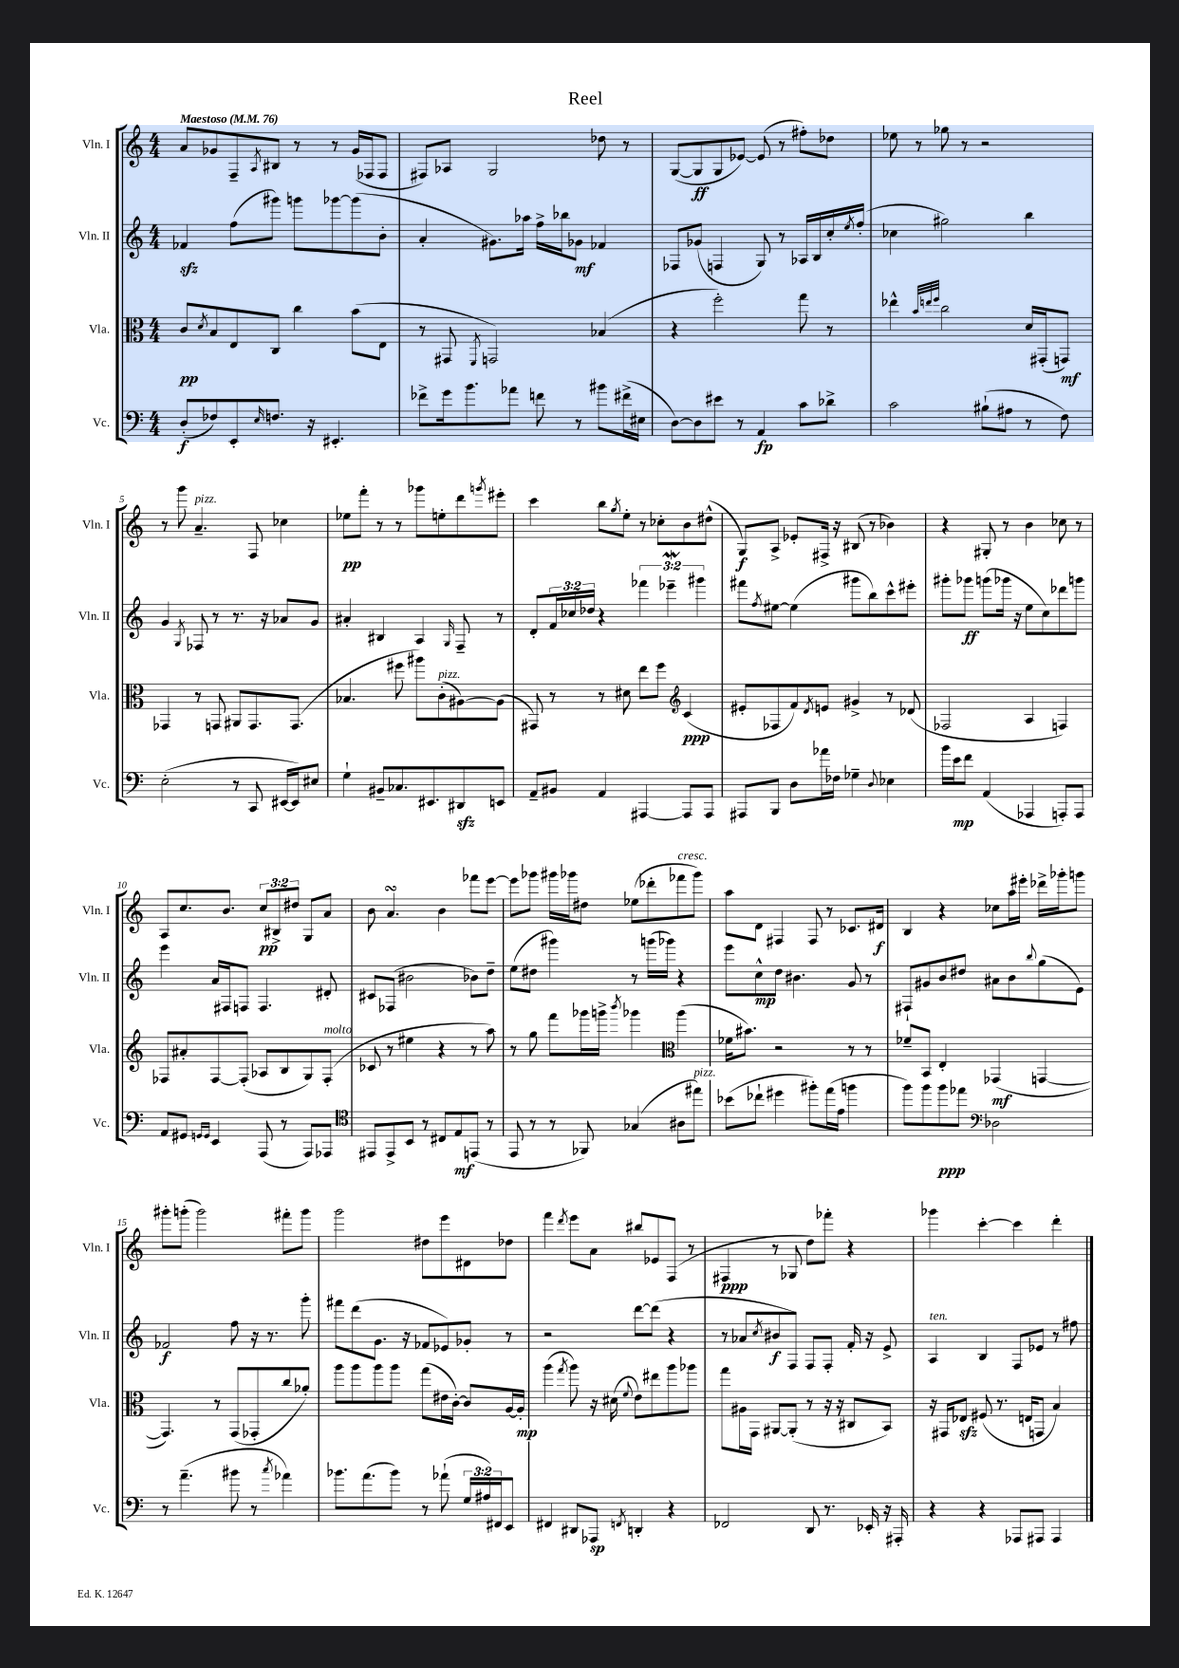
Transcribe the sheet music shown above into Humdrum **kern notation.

**kern	**kern	**kern	**kern
*staff4	*staff3	*staff2	*staff1
*clefF4	*clefC3	*clefG2	*clefG2
*k[]	*k[]	*k[]	*k[]
*M4/4	*M4/4	*M4/4	*M4/4
*MM76	*MM76	*MM76	*MM76
(8D'	8c	4f-	8a
.	8qd	.	.
8F-)	8B	.	8g-
8EE'	8E	(8ff	8F~
16qqE	.	.	8qA
8.F	8C	8ggg#)	8B#
.	4cc	8ggg	8r
16r	.	.	.
4.EE#'	.	[8ggg-	8r
.	(8b	(8ggg-]	(16g-
.	.	.	16F-
.	8E	8b'	8F-
=	=	=	=
8f-^	8r	4a'	8F#)
16g	8GG#	.	8A-
8.b	.	.	.
.	8qFF	.	.
.	2GG)	8.g#)	2G
8a-	.	.	.
.	.	16aa-	.
8f	.	16ff^	.
.	.	16bb-	.
8r	.	8g-	.
8b#	(4B-	4f-	8dd-
(16f#^	.	.	8r
16E#	.	.	.
=	=	=	=
[8D)	4r	8F-	([8G
8D]	.	(8g-	8G]
8e#	2ff')	4F	8G
8r	.	.	[8e-)
4AA	.	8G)	(8e-]
.	.	8r	8r
8c	8gg	16A-	8ff#')
.	.	16B	.
8d-^	8r	16cc'	8dd-
.	.	8qee	.
.	.	(16ff'	.
=	=	=	=
2c	4ee-^^	4cc-	8ee-
.	.	.	8r
.	32qqb	.	.
.	32qqee	.	.
.	32qqff	.	.
.	2cc	2gg#)	8gg-
.	.	.	8r
(8B#`	.	.	2r
8A#	.	.	.
8r	16d	4bb	.
.	(16GG#'	.	.
8F)	8GG)	.	.
=	=	=	=
(2E'	4GG-	4g	8r
.	.	.	8ggg
.	.	8qG	.
.	8r	8F-	4.a~
.	8GG	8r	.
8r	8AA#	8.r	.
8CC	8.GG	.	8F
.	.	16r	.
[16EE#	.	8a-	4cc-
16EE#])	(8.GG	.	.
8E#	.	8g	.
=	=	=	=
4G`	4.B-	4a#'	8ee-
.	.	.	8fff'
8BB#~	.	4B#	8r
8.C-	8ff#	.	8r
.	8aa#)	4A	8ggg-
8.EE#	.	.	.
.	(8c'	.	8ee'
.	.	16qqG	.
8DD#	[8A#)	8F~	8ddd
.	.	.	8qggg
8EE	(8A#]	8r	8eee#'
=	=	=	=
8AA~	8GG#)	8d'	4ccc
8BB#	8r	24f	.
.	.	24cc-	.
.	.	24dd-	.
4AA	8r	4r	8bb
.	.	.	8qgg
.	8d#	.	8ee'
[4AAA#	8ee	6fff-	8r
.	8ff	.	8cc-'
.	.	6eee-~	.
*	*clefG2	*	*
8AAA#]	(4c	.	8b
.	.	6ggg#	.
8AAA#	.	.	(8dd#^^
=	=	=	=
8AAA#	8e#'	8fff#	8G)
.	.	8qff	.
8BBB	8F-	[8ee#	8A^
8D	8f)	(4ee#]	8e-'
.	8qd	.	.
16a-	8e	.	16F#^
16F-	.	.	16r
4G-~	4g#^	8ggg#	(8B#
.	.	8bb)	8r
8qqD	.	.	.
4E-	8r	8ccc^^	4b-)
.	(8d-	8eee#'	.
=	=	=	=
16b	2F-	8ggg#'	4r
16e	.	.	.
8f	.	8ggg-	.
(4AA	.	(8ggg	8G#'
.	.	16ggg-	8r
.	.	16r	.
4AAA-	4A	8ee	4b
.	.	8cc)	.
8AAA')	4F)	8ddd-	8cc-
8AAA	.	8ggg	8r
=	=	=	=
8AA	8F-	4eee	8A
8GG#	8a#'	.	8.cc
16qqGG	.	.	.
16qqGG	.	.	.
4EE	[8F-	16a	.
.	.	16F#	8.b
.	(8F-']	8F	.
(8AAA	8A-	4.F	12cc
.	.	.	12B#^
8r	8B	.	.
.	.	.	12dd#
8AAA)	8G)	.	8G
8AAA-	(8F-'	8d#'	8a
=	=	=	=
*clefC4	*	*	*
8EE#	8c-	8c#	8b
8EE#^	8r	(8F-	4.a
8BB	4ee#	2b#	.
8r	.	.	.
8C#	4r	.	4b
8E	.	.	.
(8EE	8r	8b-)	8fff-
8r	8aa)	8dd~	[8eee
=	=	=	=
8EE	8r	(8ee	8eee]
8r	8gg	8dd#	8ggg-
8r	8fff	4ggg#)	16ggg#
.	.	.	16ggg-
8FF-)	16ggg-	.	8dd#
.	16ggg^	.	.
.	8qbbb	.	.
(4G-	4ggg-	8r	(8ee-
.	.	(16ggg	8ddd-'
.	.	16ggg-)	.
*	*clefC3	*	*
8A#	(4aa	4r	8fff-
8ee#)	.	.	8ggg-)
=	=	=	=
(8b-	16f-	8eee	8aa
.	8.b#)	.	.
8cc-`	.	8cc^^	8d
4dd#	2r	8dd	4F#
.	.	4.b#	.
8ff#')	.	.	8F#
(16ee	.	.	8r
16e	.	.	.
4ff	8r	8g	8.c-
.	8r	8r	.
.	.	.	16d#
=	=	=	=
8ff)	8f-~	8F#`	4B
8ff	8BB	8g#	.
8ff	4E'	8b	4r
8ee-	.	8dd#	.
*clefF4	*	*	*
2D-	(4GG-	8a#	8cc-
.	.	8b	16aa
.	.	.	16eee#'
.	.	8qqbb	.
.	[4GG	(8gg	16ddd-^
.	.	.	16ggg-'
.	.	8e)	8ggg
=	=	=	=
8r	4.GG])	2f-	8ggg#'
(4.a~	.	.	(8ggg'
.	.	.	2ggg)
.	8r	.	.
8b#	(8GG	8ff	.
8r	8GG-'	16r	.
.	.	8.r	.
8qcc	.	.	.
4a-)	8cc	.	8fff#'
.	8a-')	8ggg'	8ggg
=	=	=	=
8.b-	8aa	8fff#	2ggg
.	8aa	(8ddd	.
(8.a	.	.	.
.	8aa	8.g	.
8b-)	8aa	.	.
.	.	16r	.
8r	(8gg	8f-	8dd#
(8a-`	16e#	8e-)	8eee
.	[16c')	.	.
24G	8c]	8g-'	8d#
24A#)	.	.	.
24FF#	.	.	.
8EE	[16A	8r	8dd-
.	16A']	.	.
=	=	=	=
4FF#	(4aa	2r	4fff
.	8qgg	.	8qddd
8DD#	8aa)	.	8eee
8AAA-	16r	.	8a
.	(16d#	.	.
8qFF	8qqf	.	.
4DD'	8e)	[8ddd	8bb#
.	8ee#	(8ddd]	8e-
4r	8aa	4r	(8F
.	8aa-	.	8r
=	=	=	=
2FF-	8gg	8r	4F#
.	16A#	8a-	.
.	16GG	.	.
.	.	8qcc	.
.	[8AA#	8b#	8r
.	(8AA#']	8F)	8G-
8DD	8r	8F	8dd)
8.r	16r	8F'	8fff-'
.	16r	.	.
.	8C#	16f'	4r
16EE-'	.	16r	.
16r	8BB)	8e^	.
16AAA#'	.	.	.
=	=	=	=
4r	16r	4A	4ggg-
.	16GG#	.	.
.	8E-	.	.
4r	(8F#	4B	[4ccc'
.	8.r	.	.
8AAA-	.	8F	4ccc]
.	16E	.	.
8AAA#	8GG	8e-	.
4AAA#	4B)	8r	4ddd'
.	.	8ff#	.
==	==	==	==
*-	*-	*-	*-
